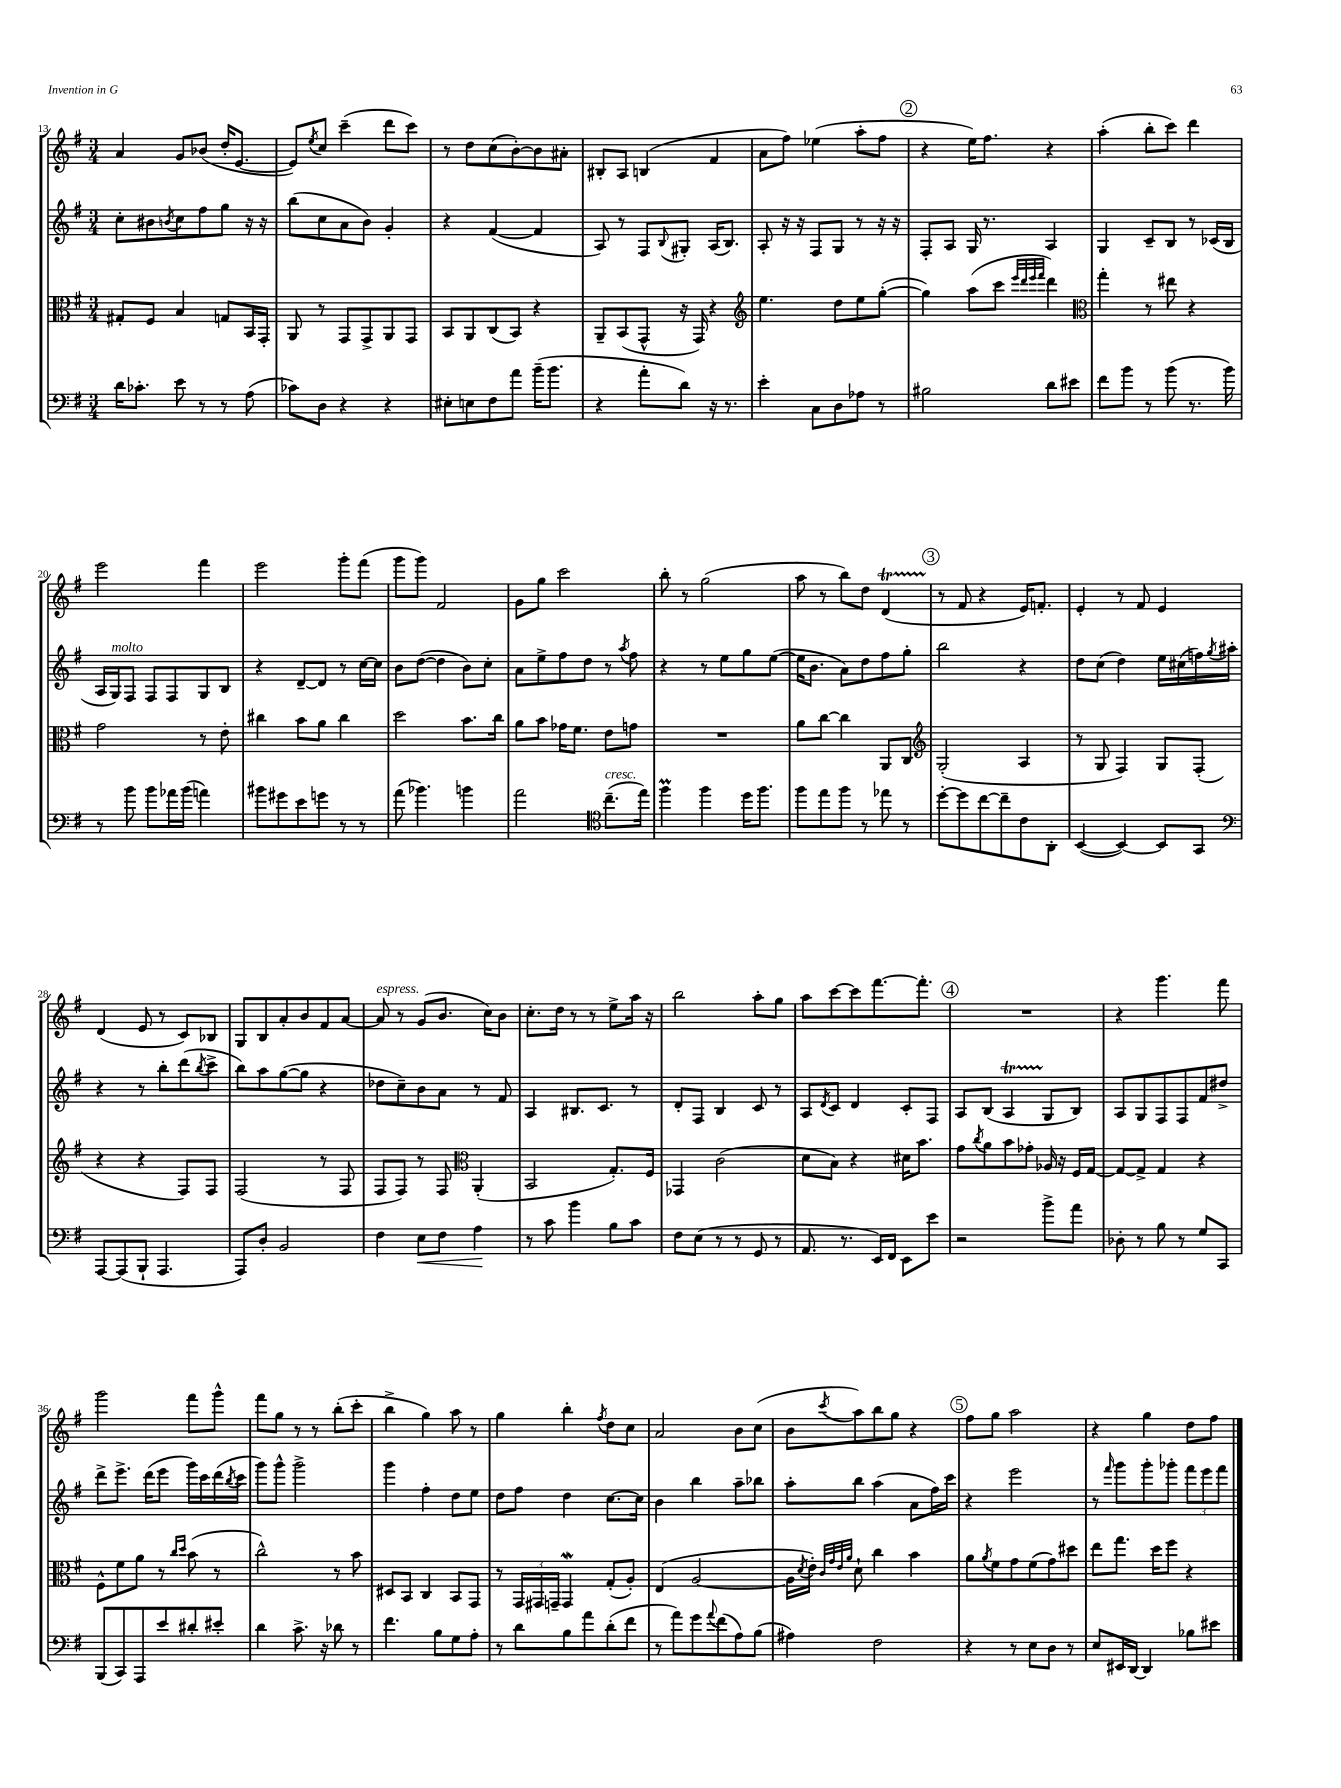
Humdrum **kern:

**kern	**kern	**kern	**kern
*staff4	*staff3	*staff2	*staff1
*clefF4	*clefC3	*clefG2	*clefG2
*k[f#]	*k[f#]	*k[f#]	*k[f#]
*M3/4	*M3/4	*M3/4	*M3/4
16d	8G#'	8cc'	4a
8.c-'	.	.	.
.	8F#	8b#	.
.	.	8qb	.
8e	4B	8cc	8g
8r	.	8ff#	(8b-
8r	8G	8gg	16dd'
.	.	.	[8.e
(8A	16BB	16r	.
.	16GG'	16r	.
=	=	=	=
8c-)	8AA	(8bb	8e])
.	.	.	8qee
8D	8r	8cc	8cc
4r	8GG	8a	(4ccc~
.	8GG^	8b)	.
4r	8AA	4g'	8ddd
.	8GG	.	8ccc)
=	=	=	=
8E#'	8BB	4r	8r
8E	8AA	.	8dd
8F#	(8C	([4f#	(8cc
8a	8BB)	.	[8b')
(16b~	4r	4f#]	8b]
8.b	.	.	.
.	.	.	8a#'
=	=	=	=
4r	8AA~	8A)	8B#'
.	(8BB	8r	8A
8a'	8GG^^	8F#	(4B
.	.	8qqB	.
8d)	16r	8G#'	.
.	16GG)	.	.
16r	4r	(16A	4f#
8.r	.	8.B)	.
=	=	=	=
*	*clefG2	*	*
4e'	4.ee	8A'	8a
.	.	16r	8ff#)
.	.	16r	.
8C	.	8F#	(4ee-
8D	8dd	8G	.
8A-	8ee	8r	8aa'
8r	([8gg'	16r	8ff#
.	.	16r	.
=	=	=	=
2B#	4gg])	8F#'	4r
.	.	8A	.
.	(8aa	16G	16ee)
.	.	8.r	8.ff#
.	8ccc	.	.
.	32qqeee	.	.
.	32qqddd	.	.
.	32qqeee	.	.
.	32qqfff#	.	.
8d	4ddd)	4A	4r
8e#	.	.	.
=	=	=	=
*	*clefC3	*	*
8f#	4gg'	4G	(4aa'
8b	.	.	.
8r	8r	8c~	8bb'
(8b	8ee#	8B	8ccc)
8.r	4r	8r	4ddd
.	.	(16c-	.
16b)	.	16B	.
=	=	=	=
8r	2g	16A	2eee
.	.	16G)	.
8b	.	8F#	.
8b	.	8F#	.
16a-	.	8F#	.
(16b	.	.	.
4a)	8r	8G	4fff#
.	8e'	8B	.
=	=	=	=
8b#	4cc#	4r	2eee
8g#	.	.	.
8e	8b	[8d~	.
8g	8a	8d]	.
8r	4cc#	8r	8ggg'
8r	.	[16cc	(8fff#
.	.	16cc]	.
=	=	=	=
(8a	2dd	8b	8ggg
4.b-)	.	([8dd	8ggg)
.	.	4dd]	2f#
4b	8.b	8b)	.
.	.	8cc'	.
.	16cc	.	.
=	=	=	=
2a	8a	8a	8g
.	8b	8ee^	8gg
.	16g-	8ff#	2ccc
.	8.f#	.	.
.	.	8dd	.
*clefC4	*	*	*
(8.cc~	8e	8r	.
.	.	8qaa	.
.	8g	8ff#	.
16ee)	.	.	.
=	=	=	=
4ff#	2.r	4r	8bb'
.	.	.	8r
4ff#	.	8r	(2gg
.	.	8ee	.
16dd	.	8gg	.
8.ff#	.	.	.
.	.	([8ee	.
=	=	=	=
8ff#	8a	16ee]	8aa
.	.	8.b	.
8ee	[8cc	.	8r
8ff#	4cc]	8a)	8bb)
8r	.	8dd	8dd
8ee-	8AA	8ff#	(4d
8r	8C	8gg'	.
=	=	=	=
*	*clefG2	*	*
[8dd'	(2G'	2bb	8r
8dd]	.	.	8f#
[8cc	.	.	4r
8cc~]	.	.	.
8c	4A	4r	16e)
.	.	.	8.f'
8AA'	.	.	.
=	=	=	=
([4BB	8r	8dd	4e'
.	8G	(8cc	.
4BB_)	4F#)	4dd)	8r
.	.	.	8f#
8BB]	8G	16ee	4e
.	.	(16cc#	.
8GG	(8F#'	16ff)	.
.	.	8qgg	.
.	.	16aa#'	.
=	=	=	=
*clefF4	*	*	*
[8AAA	4r	4r	(4d
(8AAA]	.	.	.
8BBB`	4r	8r	8e
4.AAA	.	8bb'	8r
.	8F#)	(8ddd	8c)
.	.	8qbb	.
.	8F#	8ccc^	8B-
=	=	=	=
8AAA)	(2F#	8bb)	8G
8D'	.	8aa	8B
2BB	.	([8gg	8a'
.	.	8gg]	8b
.	8r	4r	8f#
.	8F#	.	[8a
=	=	=	=
4F#	8F#	8dd-	8a]
.	8F#)	8cc~)	8r
8E	8r	8b	(8g
8F#	8F#	8a	8.b
*	*clefC3	*	*
4A	(4AA'	8r	.
.	.	.	16cc)
.	.	8f#	8b
=	=	=	=
8r	2BB	4A	8.cc'
8c	.	.	.
.	.	.	16dd
4b	.	8.B#	8r
.	.	.	8r
.	.	8.c	.
8B	8.G')	.	8ee^
8c	.	8r	16aa
.	16F#	.	16r
=	=	=	=
8F#	4GG-	8d'	2bb
(8E	.	8F#	.
8r	(2c	4B	.
8r	.	.	.
8GG	.	8c	8aa'
8r	.	8r	8gg
=	=	=	=
8.AA	8d	8A	8aa
.	.	8qd	.
.	8B)	8c	[8ccc
8.r	.	.	.
.	4r	4d	8ccc]
16EE)	.	.	[8.fff#
16FF#	.	.	.
8EE	16d#	8c'	.
.	8.b	.	8.fff#']
8e	.	8F#	.
=	=	=	=
2r	8g	8A	2.r
.	8qcc	.	.
.	8a	(8B	.
.	8b	4A	.
.	8g-'	.	.
8b^	16A-	8G	.
.	16r	.	.
8a	16F#	8B)	.
.	[16G	.	.
=	=	=	=
8D-'	8G_	8A	4r
8r	8G^]	8G	.
8B	4G	8F#	4.ggg
8r	.	8F#	.
8G	4r	8f#	.
8CC	.	8dd#^	8fff#
=	=	=	=
(8BBB	8F#^^	8ddd^	2ggg
8CC)	8f#	8.eee^	.
8AAA	8a	.	.
.	.	(16ddd	.
8e	8r	8eee	.
.	16qqcc	.	.
.	16qqdd	.	.
8d#'	(8b	16ggg)	8fff#
.	.	16ccc	.
8e#'	8r	(16ddd	8ggg^^
.	.	8qbb	.
.	.	16ccc	.
=	=	=	=
4d	2cc^^)	8ggg)	8fff#
.	.	8ggg^^	8gg
8.c^	.	2ggg^	8r
.	.	.	8r
16r	.	.	.
8d-	8r	.	(8bb'
8r	8b	.	8ccc'
=	=	=	=
4.f#	8D#	4ggg	4bb^
.	8BB	.	.
.	4C	4ff#'	4gg)
8B	.	.	.
8G	8BB	8dd	8aa
8A'	8GG	8ee	8r
=	=	=	=
8r	8r	8dd	4gg
8d	24GG	8ff#	.
.	24GG#	.	.
.	24GG~	.	.
8B	4GG	4dd	4bb'
8a	.	.	.
.	.	.	8qff#
(8d'	(8G'	[8.cc	8dd
8f#	8A')	.	8cc
.	.	16cc]	.
=	=	=	=
8r	(4E	4b	2a
8a)	.	.	.
8g	[2A	4bb	.
8qqa	.	.	.
(8f#	.	.	.
8A)	.	8aa~	8b
(8B	.	8bb-	(8cc
=	=	=	=
4A#)	16A]	8aa'	8b
.	8qd	.	.
.	16e')	.	.
.	32qqc	.	.
.	32qqg	.	.
.	32qqe	.	.
.	32qqa	.	8qccc
.	8d`	8bb	8aa)
2F#	4cc	(4aa	8bb
.	.	.	8gg
.	4b	8a	4r
.	.	16ff#)	.
.	.	16ccc	.
=	=	=	=
4r	8a	4r	8ff#
.	8qa	.	.
.	8f#	.	8gg
8r	8g	2eee	2aa
8E	(8f#	.	.
8D	8g)	.	.
8r	8dd#	.	.
=	=	=	=
8E	8ee	8r	4r
.	.	16qqfff#	.
16EE#	8.gg	8ggg	.
[16DD	.	.	.
4DD]	.	8ggg'	4gg
.	16dd	.	.
.	8ff#	8ggg-'	.
8B-	4r	12fff#	8dd
.	.	12eee	.
8e#	.	.	8ff#
.	.	12fff#	.
==	==	==	==
*-	*-	*-	*-
